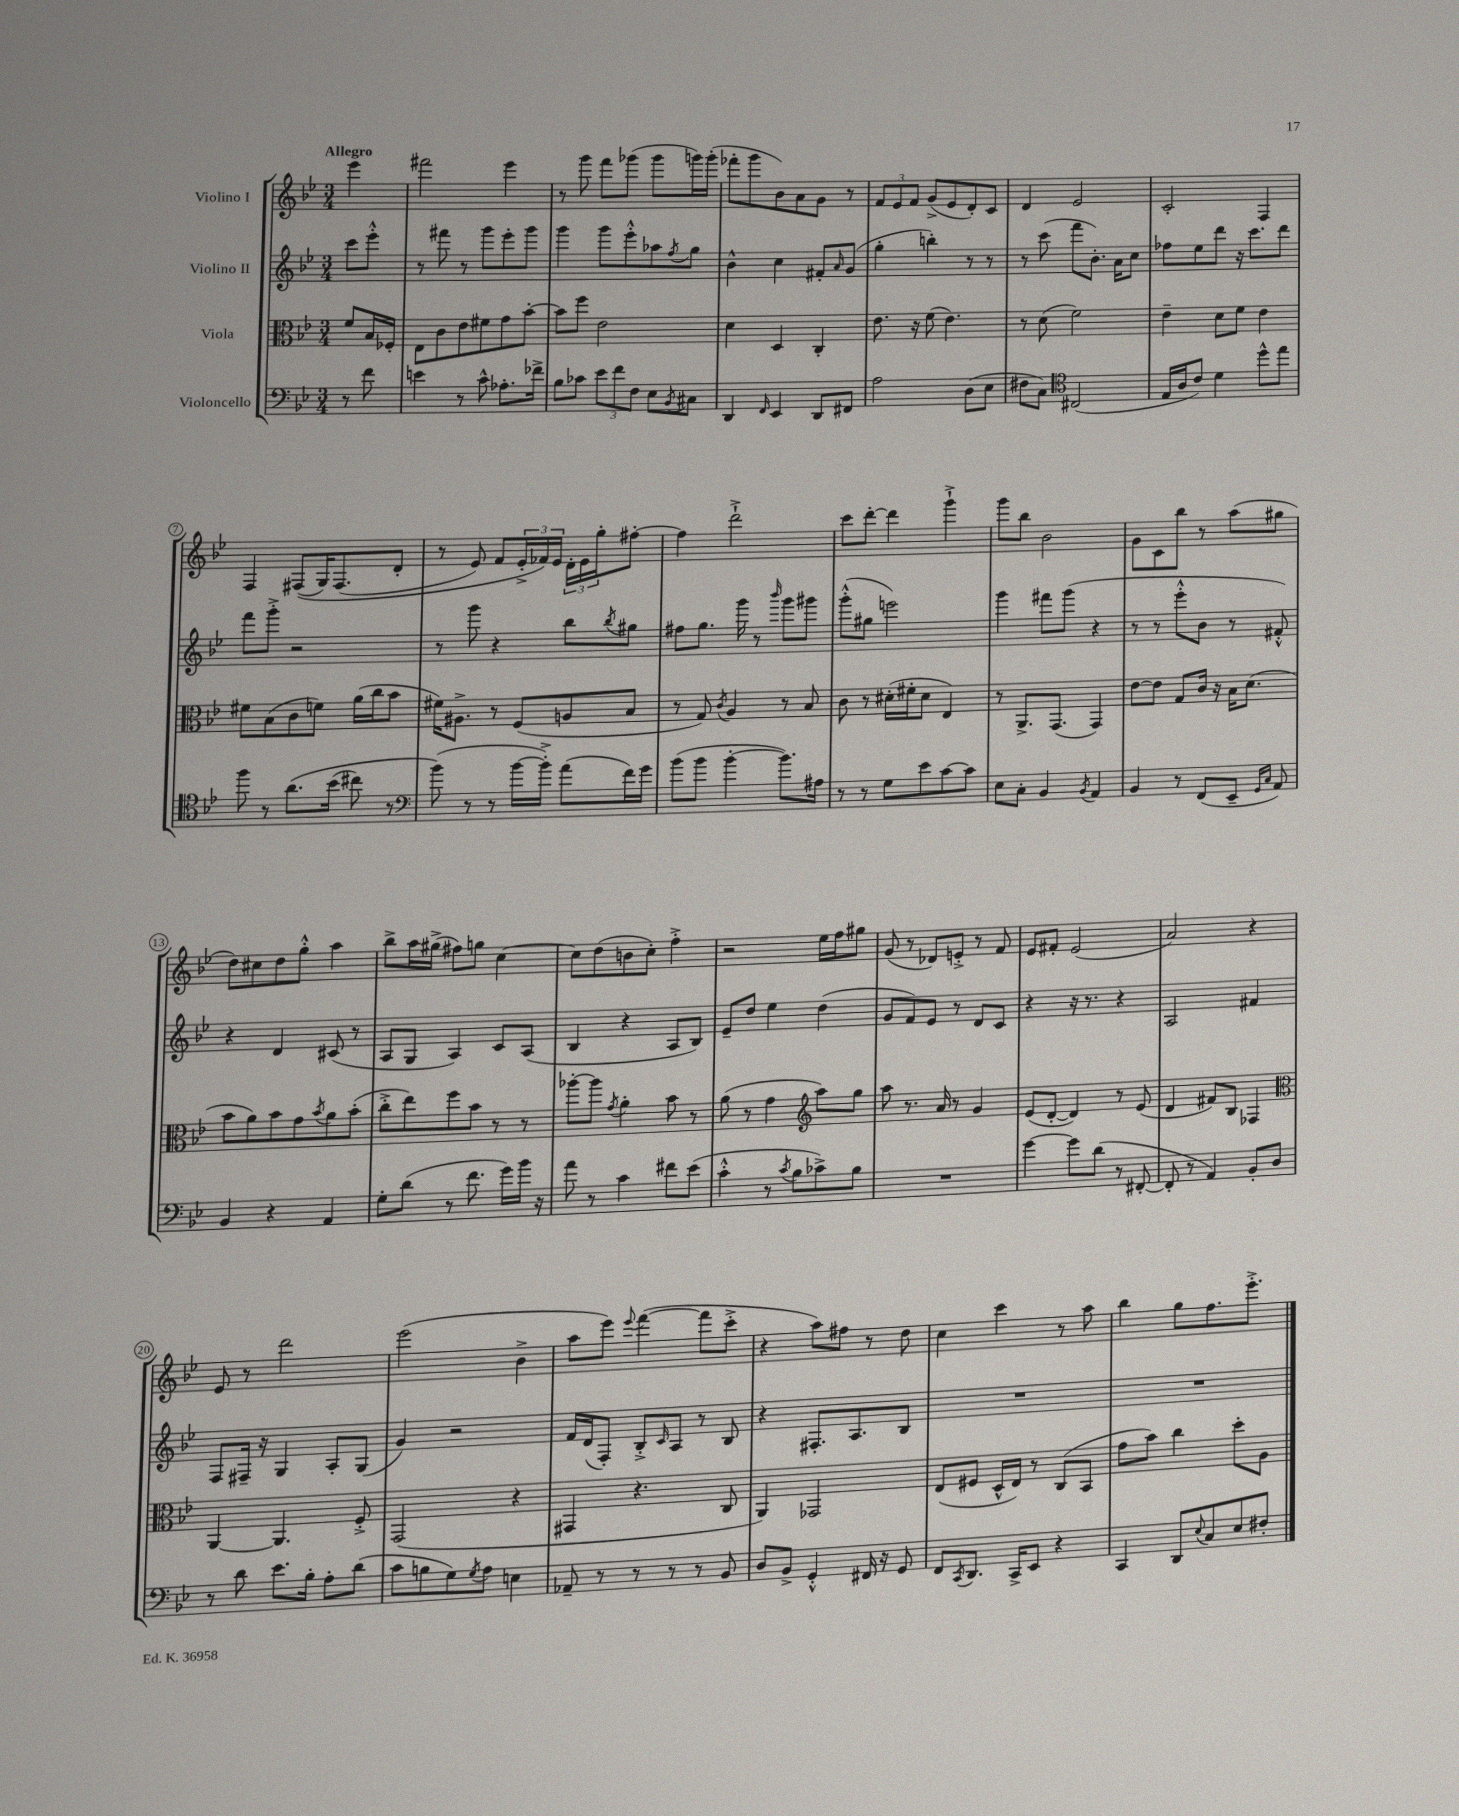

**kern	**kern	**kern	**kern
*staff4	*staff3	*staff2	*staff1
*clefF4	*clefC3	*clefG2	*clefG2
*k[b-e-]	*k[b-e-]	*k[b-e-]	*k[b-e-]
*M3/4	*M3/4	*M3/4	*M3/4
8r	8f	8ccc	4eee-
8f	16B-	8eee-'^^	.
.	16F-'	.	.
=	=	=	=
4e	8E-	8r	2fff#
.	8c	8fff#	.
8r	8e-	8r	.
8c^^	8f#	8ggg	.
8.A-'	8g	8eee-'	4eee-
.	[8b-'	8ggg	.
16f-^	.	.	.
=	=	=	=
8B-	8b-]	4ggg	8r
8c-	8ff	.	8ggg
12e-	2e-	8ggg	8fff
12f	.	.	.
.	.	8eee-'^^	(8ggg-
12F	.	.	.
8E-	.	8aa-	8ggg-
8qBB-	.	8qff	.
8C#	.	8gg	16ggg)
.	.	.	(16ggg'
=	=	=	=
4DD	4d	4b-^^	8fff-'
.	.	.	8ggg
16qqFF	.	.	.
4EE-	4D	4cc	8b-)
.	.	.	8a
8DD	4C'	8f#'	8g
.	.	16qqa	.
8FF#	.	(8g	8r
=	=	=	=
2A	8.e-	4gg'	12f
.	.	.	12e-
.	.	.	12f
.	16r	.	.
.	(8f	4bb')	(8g^
.	4.e-)	.	8e-
(8D	.	8r	8d')
8E-	.	8r	8c
=	=	=	=
8F#	8r	8r	4d
8C)	(8d	(8ccc	.
*clefC4	*	*	*
(2C#	2f)	8fff	2e-
.	.	8.b-')	.
.	.	16a	.
.	.	8cc	.
=	=	=	=
16E-	4e-~	8ff-	2c'
16A	.	.	.
8c)	.	8ee-	.
4d	8d	8ddd	.
.	8f	16r	.
.	.	8.ccc	.
8dd^^	4e-	.	4F
8ee-	.	8ddd	.
=	=	=	=
8ff	8f#	8fff	4F
8r	(8B-	8ggg'^	.
&(8.a	8c	2r	&((8F#
.	8f)	.	16G)
(16b-	.	.	(8.F#
8cc#)	(16a	.	.
.	16cc	.	.
8r	8b-	.	8d'
=	=	=	=
*clefF4	*	*	*
(8b-&)	16f#)	8r	8r
.	8.A#^	.	.
8r	.	8ggg	8e-)
8r	8r	4r	8f
[16b-	(8F	.	24e-'^
.	.	.	24f-&)
16b-'^])	.	.	.
.	.	.	24e-
(8a	8A	8bb-	24d'
.	.	.	24e-
.	.	.	24gg'
.	.	8qbb-	.
16f)	8B-	8gg#	[8ff#'
16g	.	.	.
=	=	=	=
(8b-	8r	8ff#	4ff#]
8b-	8G)	8.gg	.
.	8qc	.	.
[4b-'	4A	.	2ddd`^
.	.	16ggg	.
.	.	8r	.
.	.	16qqbbb-	.
8.b-])	8r	8ggg	.
.	8B-	8ggg#	.
16A#	.	.	.
=	=	=	=
8r	8c	(8ggg'^^	8ccc
8r	8r	8gg#	[8ddd'
8G	(16d#'	2eee)	4ddd]
.	16f#'	.	.
8e-	8d#	.	.
[8c	4E-)	.	4ggg`^
8c]	.	.	.
=	=	=	=
8E-	8r	4ggg	8ggg
8C'	8.AA^	.	8bb-
4BB-	.	8fff#	2b-
.	(8.GG	.	.
.	.	(8ggg	.
8qBB-	.	.	.
4AA	4GG)	4r	.
=	=	=	=
4BB-	[8e-	8r	8g
.	8e-]	8r	8c
8r	8G	8eee-'^^	8bb-
(8FF	16c	8b-	8r
.	16r	.	.
8EE-~	16B-	8r	(8aa
.	(8.d	.	.
16qqGG	.	.	.
16qqC	.	.	.
8AA)	.	8f#'^^)	8gg#
=	=	=	=
4BB-	8b-	4r	8dd)
.	8a)	.	8cc#
4r	8b-	4d	8dd
.	8g	.	8gg'^^
.	8qb-	.	.
4AA	8a	(8c#	4aa
.	(8b-'	8r	.
=	=	=	=
8G'	8cc'^	8A	8bb-^
(8d	8ee-)	8G	16aa
.	.	.	(16gg#^
8r	8ff	4A)	8ff#)
8.f	8b-	.	8gg
.	8r	8c	[4cc
16g)	.	.	.
16b-	8r	(8A	.
16r	.	.	.
=	=	=	=
8a	[8aa-'	4B-	8cc]
8r	8aa-]	.	(8dd
.	8qg	.	.
4c	4a'	4r	8b
.	.	.	8cc')
8f#	8b-	8A	4ff'^
(8e-	8r	8B-)	.
=	=	=	=
4c'^^	(8a	8e-~	2r
.	8r	8dd	.
8r	4g	4ee-	.
8qc	.	.	.
8B-	.	.	.
*	*clefG2	*	*
8c-^)	8aa)	(4dd	16ee-
.	.	.	16ff
8B-	8gg	.	8gg#
=	=	=	=
2.r	8aa	8g	(8g
.	8.r	8f)	8r
.	.	8e-	8d-)
.	16a	.	.
.	8r	8r	8e'^
.	4g	8d	8r
.	.	8c	8f
=	=	=	=
[4g	(8e-	4r	8e-
.	[8d'	.	8f#'
8g]	4d])	16r	(2e-
.	.	8.r	.
(8d	.	.	.
8r	8r	4r	.
[8FF#'	(8e-	.	.
=	=	=	=
8FF#']	4d	2A	2a)
8r	.	.	.
4AA)	8f#)	.	.
.	8B-	.	.
8BB-'	4F-	4f#	4r
8D	.	.	.
=	=	=	=
*	*clefC3	*	*
8r	[4AA	8F	8e-
8d	.	16F#~	8r
.	.	16r	.
8.e-	4.AA]	4G	2ddd
16B-'	.	.	.
8A'	.	8A'	.
(8d	8F'^	(8G	.
=	=	=	=
8c	(2GG	4g)	(2eee-
8B	.	.	.
8G)	.	2r	.
8qG	.	.	.
8A	.	.	.
4E	4r	.	4b-^
=	=	=	=
8AA-~	4GG#	16f	8aa
.	.	(16d	.
8r	.	8F')	8eee-)
.	.	.	8qqeee-
8r	4.r	8B-'^	([4fff
.	.	16qqc	.
8r	.	8A	.
8r	.	8r	8fff]
8BB-	8C	8B-	8ccc'^
=	=	=	=
8D	4AA)	4r	4r
8BB-^	.	.	.
4GG'^^	2GG-	8.F#'	8aa)
.	.	.	8ff#
.	.	8.A	.
16FF#	.	.	8r
16r	.	.	.
8GG	.	8B-	8dd
=	=	=	=
8FF	(8E-	2.r	4cc
8qCC	.	.	.
8.DD	8F#	.	.
.	16D^^	.	4ccc
16CC^	16E-)	.	.
8EE-	8r	.	.
4r	(8C	.	8r
.	8BB-	.	8aa
=	=	=	=
4CC	8g	2.r	4bb-
.	8b-)	.	.
8DD	4cc	.	8gg
8qqE-	.	.	.
8C	.	.	8.ff
8E-	8dd'	.	.
.	.	.	8.eee-'^
8F#'	8A	.	.
==	==	==	==
*-	*-	*-	*-
